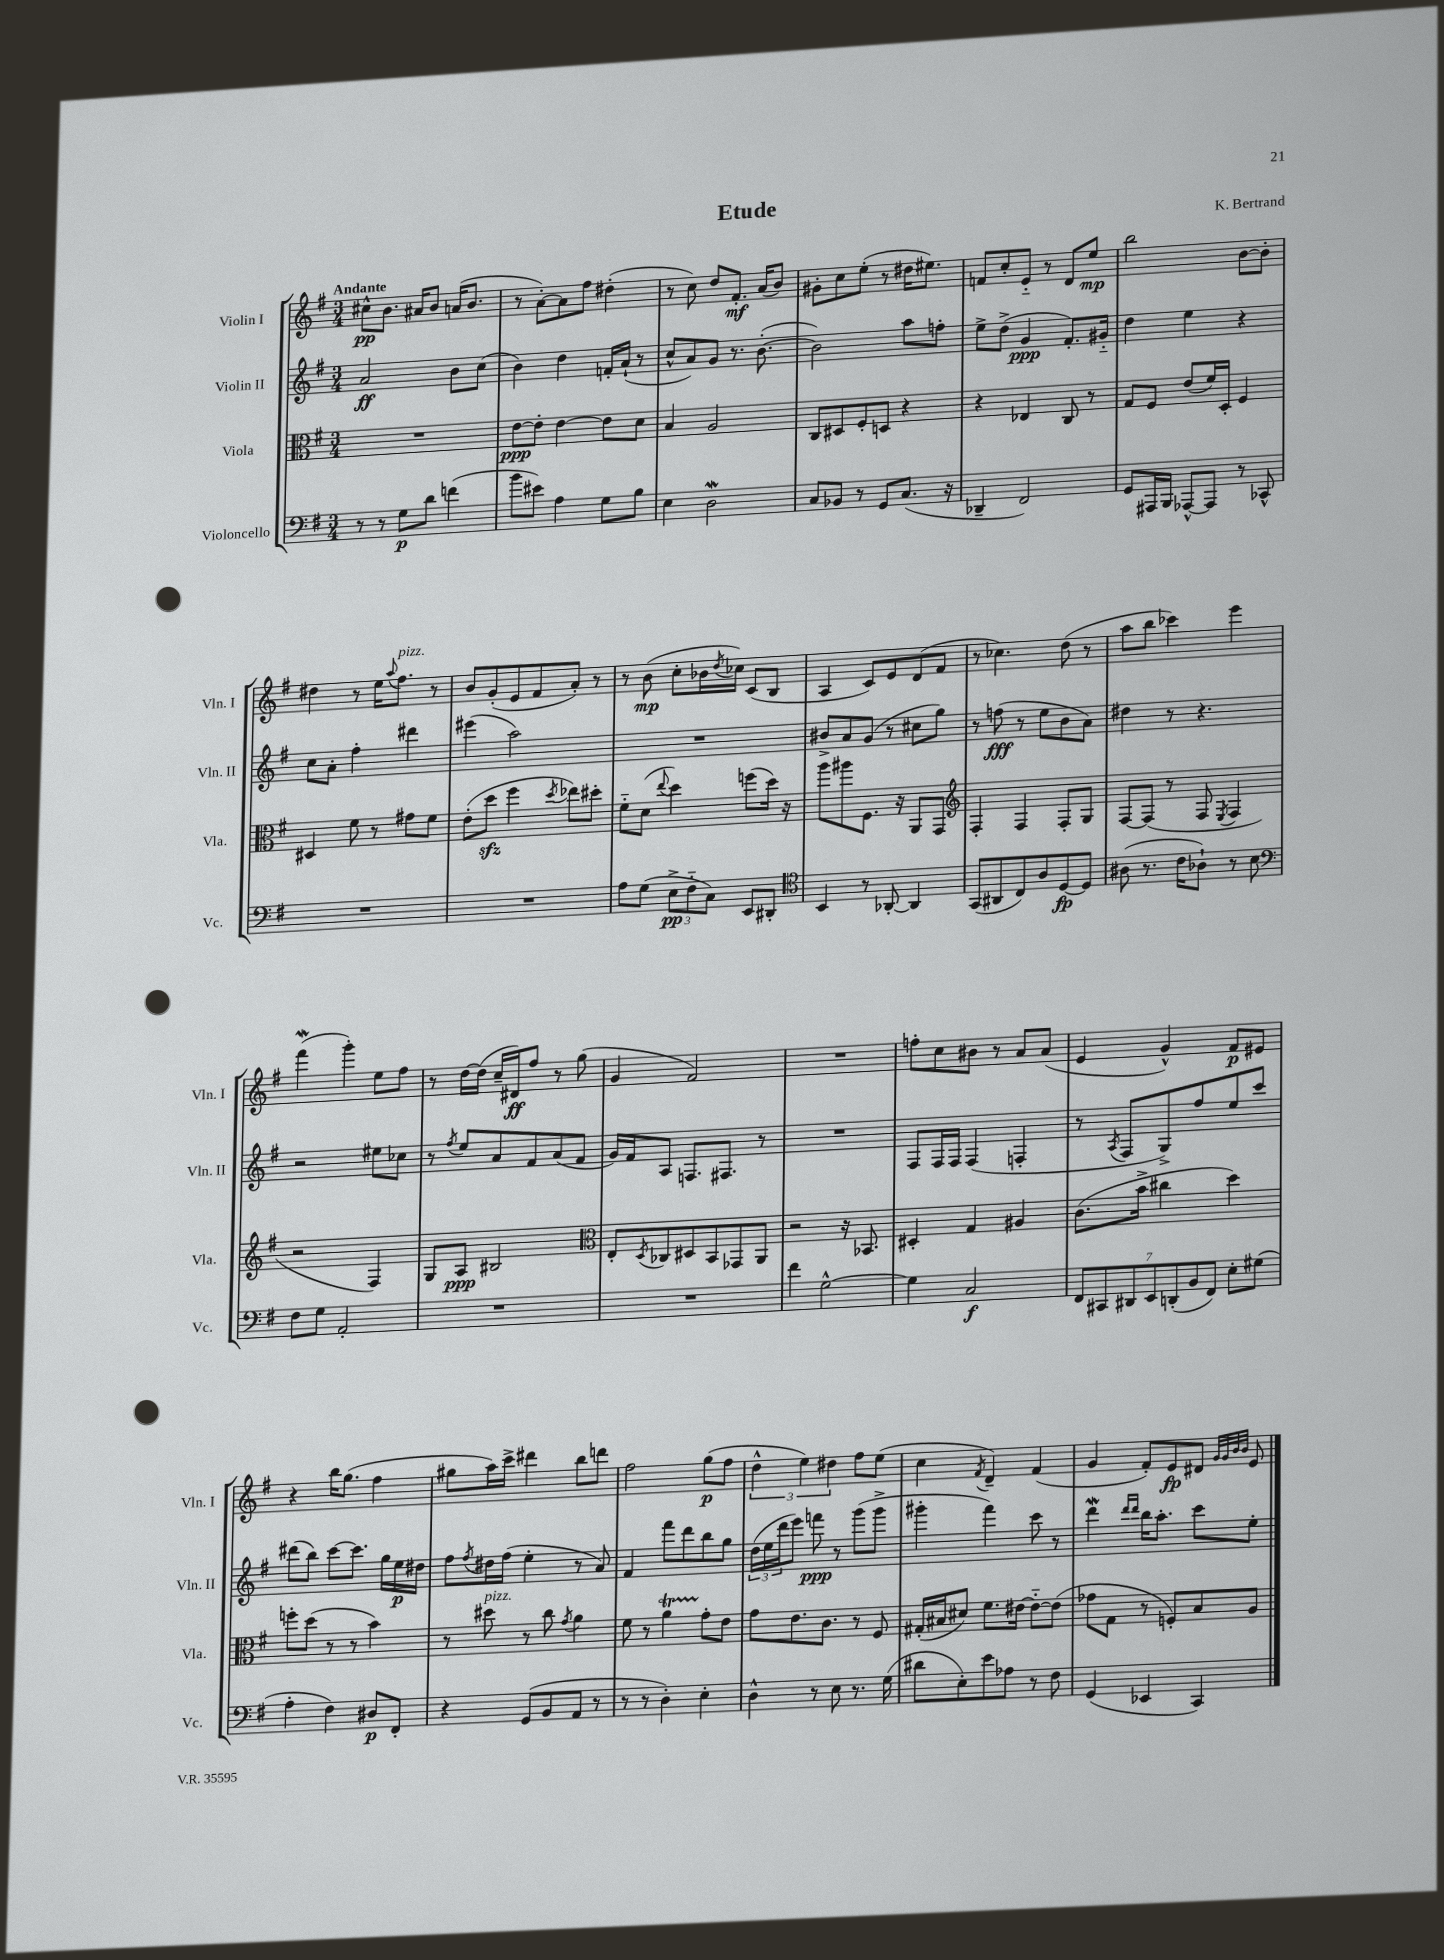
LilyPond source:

\header { title = "Etude" composer = "K. Bertrand" }
<<
\new StaffGroup <<
\new Staff = "s0" \with { instrumentName = "Violin I" shortInstrumentName = "Vln. I" } {
    \clef treble \key g \major \numericTimeSignature \time 3/4 \tempo "Andante"
    cis''8-^\pp b'8. ais'16 b'8 a'16( b'8. |
    r8 a'8~-.) a'8 fis''8 dis''4-.( |
    r8 c''8) d''8 fis'8.-.\mf a'16( b'8) |
    gis'8-. c''8 e''8-.( r8 dis''16 eis''8.) |
    f'8 c''8-. e'8-_ r8 d'8 e''8\mp |
    b''2 b'8~ b'8-. |
    dis''4 r8 e''16 \appoggiatura { a''8 } fis''8.^\markup { \italic "pizz." } r8 |
    b'8 g'8-.( e'8 fis'8 a'8-.) r8 |
    r8 b'8\mp( c''8-. bes'16 \acciaccatura { d''8 } ces''16) c'8( b8 |
    a4 c'8) e'8 d'8( fis'8 |
    r8 ces''4.) d''8( r8 |
    a''8 b''8 ces'''4) e'''4 |
    fis'''4\mordent( g'''4-.) e''8 fis''8 |
    r8 d''16~ d''16( c''16-- dis'16\ff) fis''8 r8 g''8( |
    g'4 fis'2) |
    R2. |
    f''8-. c''8 bis'8 r8 a'8 a'8( |
    e'4 g'4-^) fis'8\p eis'8 |
    r4 b''16 g''8.( fis''4 |
    gis''8 a''16) c'''16-> dis'''4 b''8 d'''8 |
    fis''2 g''8\p( fis''8 |
    \tuplet 3/2 { d''4-^ e''4) dis''4 } fis''8 e''8( |
    c''4 \acciaccatura { fis'8 } d'4--) fis'4( |
    g'4 fis'8-.) e'8\fp dis'8 \grace { g'32 g'32 b'32 b'32 } e'8 \bar "|." |
}
\new Staff = "s1" \with { instrumentName = "Violin II" shortInstrumentName = "Vln. II" } {
    \clef treble \key g \major \numericTimeSignature \time 3/4
    a'2\ff b'8 c''8( |
    b'4) d''4 f'16-. a'16-!( r8 |
    c''8-^ a'8) g'8 r8. b'8.~-.( |
    b'2) a''8 f''8-. |
    e''8-> d''8->( g'4\ppp fis'8.-.) gis'16-_ |
    d''4 e''4 r4 |
    c''8 a'8-. fis''4-. dis'''4 |
    eis'''4( a''2) |
    R2. |
    bis'8-> a'8 g'8( r8 cis''8 g''8) |
    r8 f''8\fff( r8 e''8 b'8 a'8) |
    dis''4 r8 r4. |
    r2 eis''8 ces''8 |
    r8 \acciaccatura { fis''8 } e''8 a'8 fis'8 a'8( fis'8 |
    g'16) fis'16 a8 f8. fis8. r8 |
    R2. |
    fis8 fis16 fis16 fis4( f4-. |
    r8 \acciaccatura { a8 } fis8 g8->) fis''8 e''8 c'''8 |
    dis'''8( b''8) c'''8~ c'''8. g''16 e''16\p dis''16 |
    fis''8 \acciaccatura { fis''8 } dis''16 fis''16( e''4-. r8 a'8) |
    fis'4 fis'''8 d'''8 b''8 g''8 |
    \tuplet 3/2 { d''16( e''16 d'''16 } e'''8) f'''8\ppp r8 g'''8( g'''8-> |
    gis'''4-. fis'''4) c'''8 r8 |
    d'''4\mordent \grace { d'''16 d'''16 } b''16 a''8.-. c'''8 e''8-. \bar "|." |
}
\new Staff = "s2" \with { instrumentName = "Viola" shortInstrumentName = "Vla." } {
    \clef alto \key g \major \numericTimeSignature \time 3/4
    R2. |
    e'8~\ppp e'8-. e'4~ e'8 d'8 |
    b4 a2 |
    c8 dis8 fis8-. d8 r4 |
    r4 ees4 c8 r8 |
    g8 fis8 e'8( fis'16) d16-. fis4 |
    dis4 fis'8 r8 gis'8 fis'8 |
    e'8-.( d''8\sfz fis''4 \acciaccatura { d''8 } ees''8) dis''8-. |
    fis'8-_ d'8( \appoggiatura { e''8 } d''4) f''8( d''16) r16 |
    a''8 ais''8 fis8. r16 a,8 g,8 |
    \clef treble fis4-. fis4 fis8-. g8 |
    fis8~ fis8( r8 fis8 \acciaccatura { e8 } fis4 |
    r2 fis4) |
    g8 a8\ppp bis2 |
    \clef alto e8-. \acciaccatura { d8 } ces8 dis8 b,8 ges,8 a,8 |
    r2 r16 bes,8. |
    dis4-. g4 ais4 |
    c'8.( b'16-> cis''4 d''4) |
    f''8-. d''8( r8 r8 b'4) |
    r8 dis''8^\markup { \italic "pizz." } r8 c''8 \acciaccatura { g'8 } a'4 |
    fis'8 r8 a'4\startTrillSpan g'8-.\stopTrillSpan e'8 |
    g'8 e'8. c'8. r8 fis8 |
    gis16-.( bis16 dis'8) fis'8. eis'16~ eis'8~-_ eis'8( |
    ges'8 g8 r8 f8-.) b8 a8 \bar "|." |
}
\new Staff = "s3" \with { instrumentName = "Violoncello" shortInstrumentName = "Vc." } {
    \clef bass \key g \major \numericTimeSignature \time 3/4
    r8 r8 g8\p d'8 f'4( |
    b'8 eis'8) a4 g8 b8 |
    e4 d2\mordent |
    c8 bes,8 r8 g,8 c8.( r16 |
    des,4-- fis,2) |
    g,8 ais,,16 b,,16 aes,,8~-^ aes,,8 r8 ces,8-^ |
    R2. |
    R2. |
    a8 g8( \tuplet 3/2 { e8->\pp fis8-_ c8) } e,8 dis,8-. |
    \clef tenor b,4 r8 aes,8~-. aes,4 |
    g,8( ais,8 c8) a8 d8~\fp d8 |
    ais8( r8. c'16 aes8-!) r8 b8 |
    \clef bass fis8 g8 a,2-. |
    R2. |
    R2. |
    fis'4 g2~-^ |
    g4 c2\f |
    \tuplet 7/4 { fis,8 cis,8 dis,8 e,8 d,8-.( b,8 fis,8) } e8-. gis8( |
    a4-. fis4) dis8\p fis,8-. |
    r4 g,8( b,8 a,8 r8 |
    r8 r8 d4-.) e4-. |
    d4-^ r8 e8 r8. g16( |
    dis'8 e8-.) e'8 aes8 r8 fis8 |
    g,4( ees,4 c,4) \bar "|." |
}
>>
>>
\layout { \context { \Score \remove "Bar_number_engraver" } }
